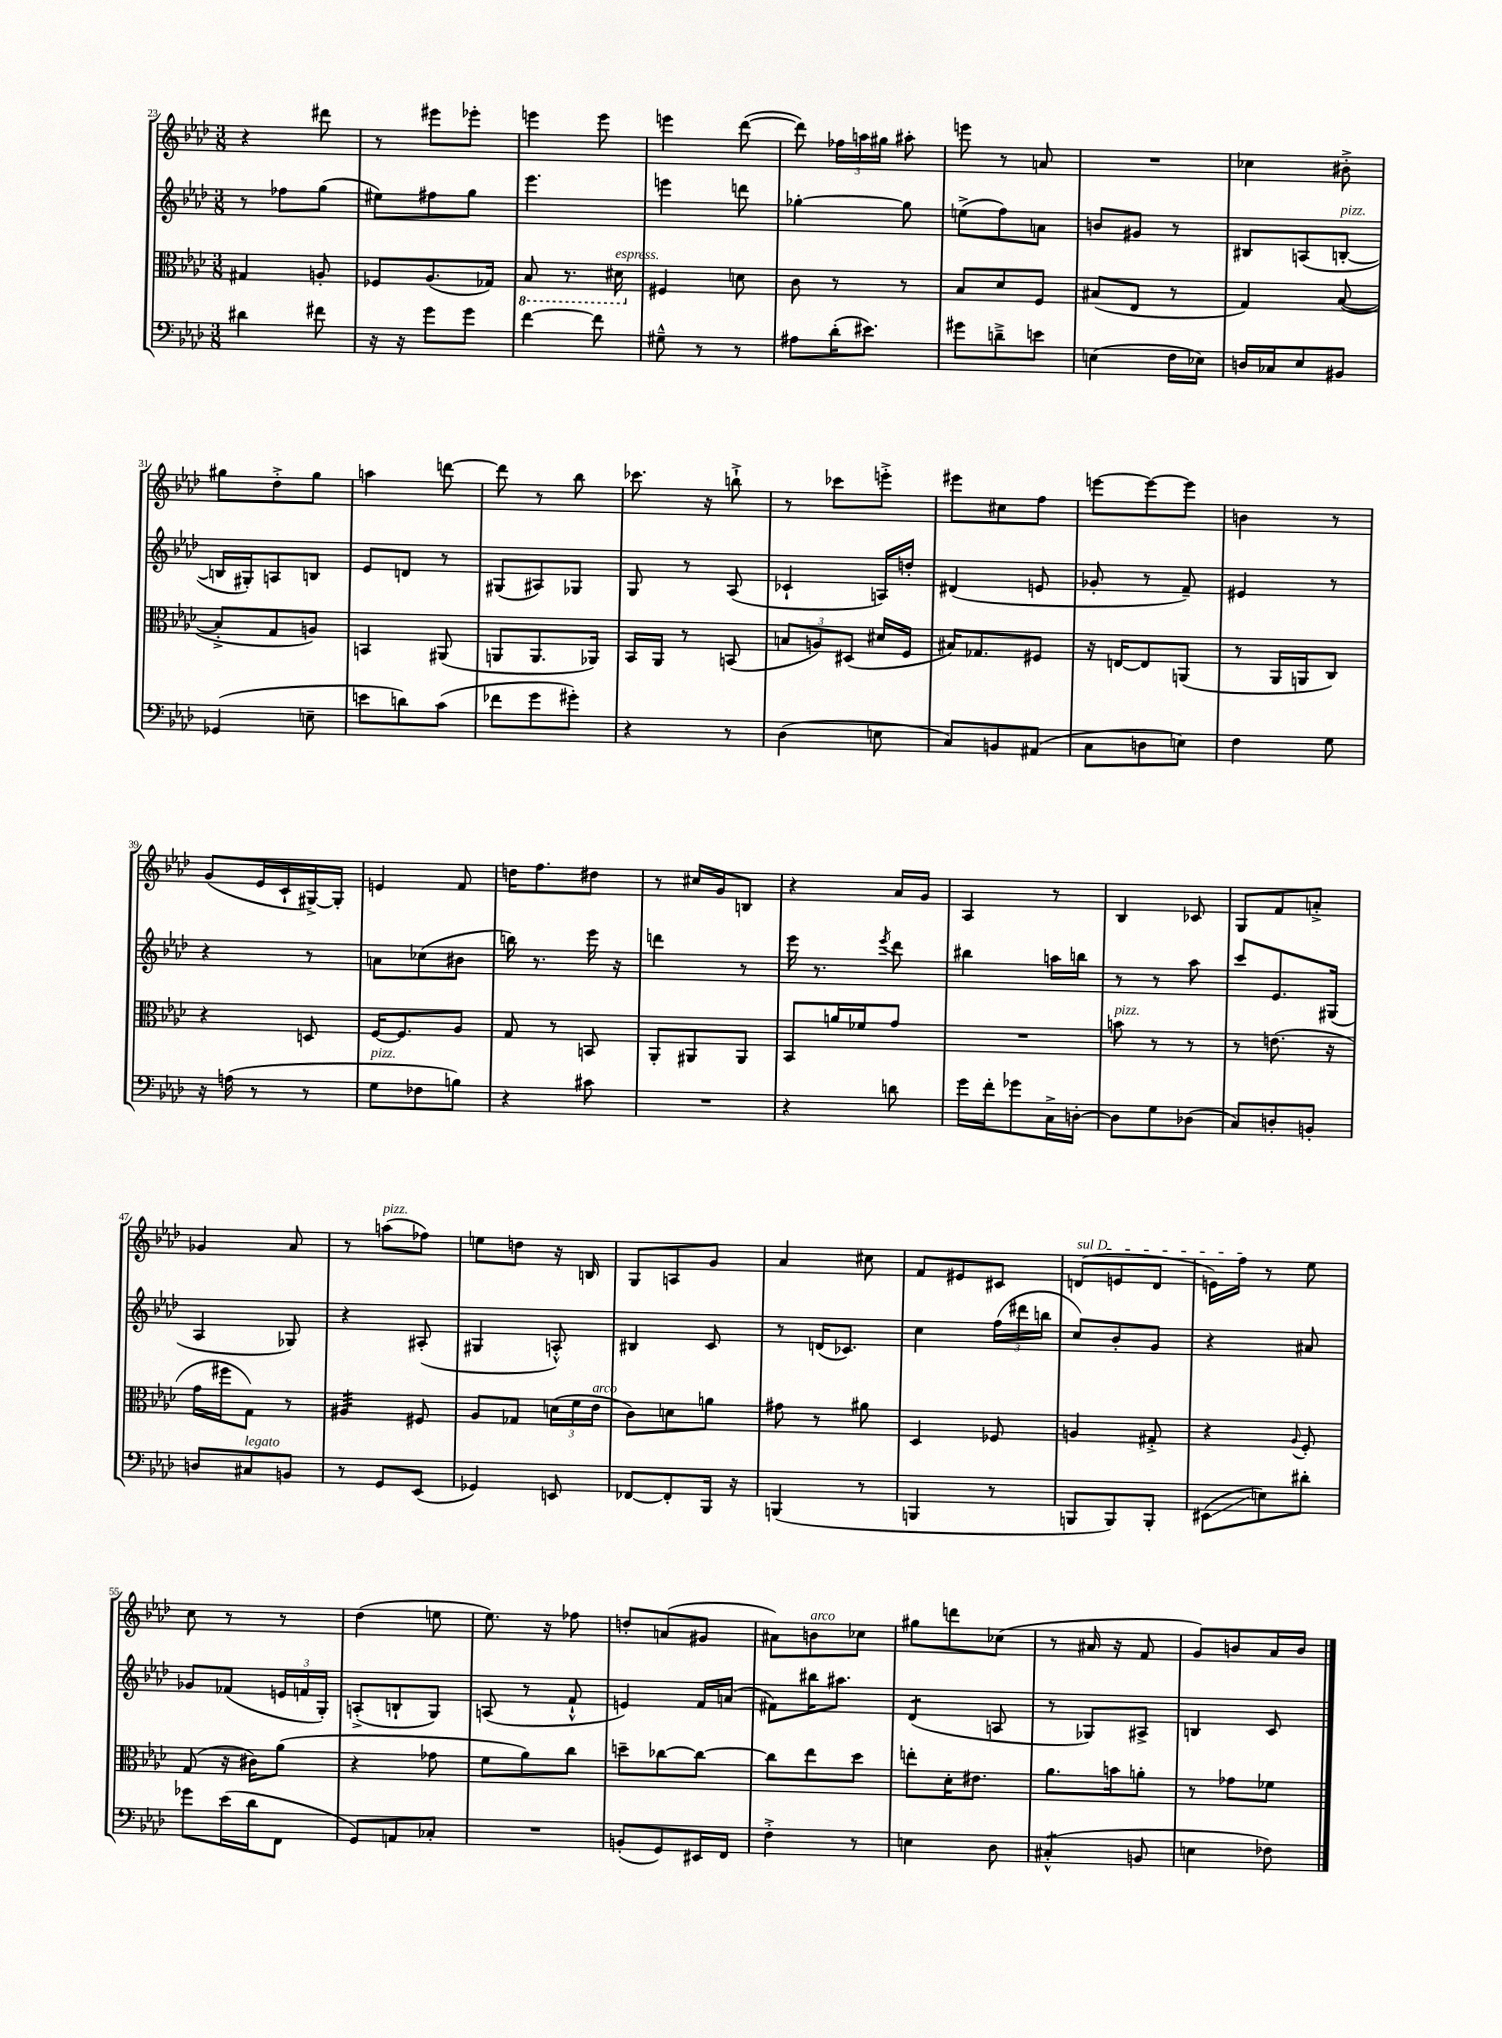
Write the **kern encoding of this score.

**kern	**kern	**kern	**kern
*staff4	*staff3	*staff2	*staff1
*clefF4	*clefC3	*clefG2	*clefG2
*k[b-e-a-d-]	*k[b-e-a-d-]	*k[b-e-a-d-]	*k[b-e-a-d-]
*M3/8	*M3/8	*M3/8	*M3/8
4d#	4G#	8r	4r
.	.	8ff-	.
8f#	8A'	(8gg	8ddd#
=	=	=	=
16r	8F-	8ee#)	8r
16r	.	.	.
8g	(8.A-	8ff#	8eee#
8g	.	8gg	8eee-'
.	16G-)	.	.
=	=	=	=
[4f	8BB-	4.eee-	4eee
.	8.r	.	.
8f]	.	.	8eee
.	16D#	.	.
=	=	=	=
8G#~^^	4F#	4eee	4eee
8r	.	.	.
8r	8d	8ddd	([8ddd-
=	=	=	=
8A#	8c	[4gg-'	8ddd-])
(16d-'	8r	.	24ff-
.	.	.	24aa
8.e#)	.	.	.
.	.	.	24gg#
.	8r	8gg-]	8aa#'
=	=	=	=
8g#	8B-	(8ee^	8eee
8d~^	8d-	8ff)	8r
8e	8F	8a	8a
=	=	=	=
(4E	(8B#	8b	4.r
.	8E-	8g#	.
16F	8r	8r	.
16E-)	.	.	.
=	=	=	=
16D	4G)	8B#	4cc-
16C-	.	.	.
8E-	.	(8A	.
8BB#	([8B-	[8B'	8b#'^
=	=	=	=
(4GG-	8B-'^]	16B]	8gg#
.	.	16G#')	.
.	8G	8A	8dd-'^
8E~	8A)	8B	8gg#
=	=	=	=
8e	4BB	8e-	4aa
8d)	.	8d	.
(8c	(8AA#	8r	[8ddd
=	=	=	=
8f-	8AA	(8G#	8ddd]
8g	8.AA	8A#)	8r
8g#')	.	8G-	8bb-
.	16AA-)	.	.
=	=	=	=
4r	16BB-	8G	8.ccc-
.	16AA-	.	.
.	8r	8r	.
.	.	.	16r
8r	(8BB	(8A-	8bb`^
=	=	=	=
(4D-	12B	4c-`	8r
.	12A)	.	.
.	.	.	8ccc-
.	(12D#	.	.
8E	16d#	16A)	8eee'^
.	16F	16dd'	.
=	=	=	=
8C)	16B#)	(4d#	8eee#
.	8.G-	.	.
8BB	.	.	8cc#
(8AA#	8F#	8e	8ff
=	=	=	=
8C	16r	8g-'	[8eee
.	[16E	.	.
8D	8E]	8r	8eee_
8E)	(8AA	8f~)	8eee]
=	=	=	=
4F	8r	4e#	4b
.	16AA-	.	.
.	16AA	.	.
8G	8C)	8r	8r
=	=	=	=
16r	4r	4r	(8g
(16A	.	.	.
8r	.	.	16e-
.	.	.	16c`
8r	8D	8r	[16G#^)
.	.	.	16G#']
=	=	=	=
8G	[16F	8a	4e
.	8.F]	.	.
8F-	.	(8cc-	.
8B)	8A-	8b#	8f
=	=	=	=
4r	8G	16bb)	16dd
.	.	8.r	8.ff
.	8r	.	.
8c#	8BB	16eee-	8dd#
.	.	16r	.
=	=	=	=
4.r	8AA-'	4ddd	8r
.	8AA#	.	16cc#
.	.	.	16g
.	8AA#	8r	8B
=	=	=	=
4r	8BB-	16eee-	4r
.	.	8.r	.
.	16a	.	.
.	16f-	.	.
.	.	8qeee-	.
8d	8g	8ddd-	16a-
.	.	.	16g
=	=	=	=
16g	4.r	4bb#	4A-
16f'	.	.	.
8g-	.	.	.
16C^	.	16aa	8r
[16D'	.	16bb	.
=	=	=	=
8D]	8b	8r	4B-
8G	8r	8r	.
(8D-	8r	8aa-	8c-
=	=	=	=
8C)	8r	8ccc	8G
8D'	(8.e	8.e-	8f
8BB'	.	.	8a'^
.	16r	(16G#	.
=	=	=	=
8D	16g	4A-	4g-
.	16ff#	.	.
8C#	8G)	.	.
8BB	8r	8G-)	8a-
=	=	=	=
8r	4A#	4r	8r
8GG	.	.	(8aa
(8EE-	8F#	(8A#'	8ff-)
=	=	=	=
4GG-)	8A-	4G#	8ee
.	8G-	.	8dd
8EE	(24d	8A'^^)	16r
.	24f	.	.
.	.	.	16B
.	24e-	.	.
=	=	=	=
[8FF-	8c)	4B#	8G
8FF-']	8d	.	8A
16BBB-	8a	8c	8g
16r	.	.	.
=	=	=	=
(4BBB	8g#	8r	4a-
.	8r	(16d	.
.	.	8.c-)	.
8r	8a#	.	8cc#
=	=	=	=
4BBB	4D-	4cc	8f
.	.	.	8e#
8r	8F-	(24ff	8c#
.	.	24ddd#	.
.	.	24bb	.
=	=	=	=
8BBB	4A	8cc)	(8d
8BBB)	.	8b-'	8e
8BBB'	8G#'^	8g	8d
=	=	=	=
(8EE#	4r	4r	16e)
.	.	.	16ff
8E)	.	.	8r
.	8qqA-	.	.
8d#'	8F'	8a#	8ee-
=	=	=	=
8g-	(8G	8g-	8cc
(16e-	16r	(8f-	8r
16d-	16c#)	.	.
8FF	(8a-	24e	8r
.	.	24f	.
.	.	24G')	.
=	=	=	=
8GG)	4r	(8A'^	(4dd-
8AA	.	8B`	.
8C-'	8g-	8G)	8ee
=	=	=	=
4.r	8f	(8A	8.ee-)
.	8a-)	8r	.
.	.	.	16r
.	8cc	8f`^^	8ff-
=	=	=	=
(8BB'	8dd~	4e)	8dd'
8GG)	[8cc-	.	(8a
16EE#	8cc-_	16f	8g#
16FF	.	(16a	.
=	=	=	=
4F'^	8cc-]	8f#)	8a#)
.	8ee-	16bb#	8b
.	.	8.aa#	.
8r	8dd-	.	8cc-
=	=	=	=
4E	8ee'	(4d-	8gg#
.	16d-'	.	8ddd
.	8.e#	.	.
8D-	.	8A	(8cc-
=	=	=	=
(4C#'^^	8.a-	8r	8r
.	.	8G-)	16a#
.	16b	.	16r
8BB	8a'	8A#^	8f
=	=	=	=
4E	8r	4B	8g)
.	8g-	.	8b
8F-)	8f-	8c	16a-
.	.	.	16b
==	==	==	==
*-	*-	*-	*-
